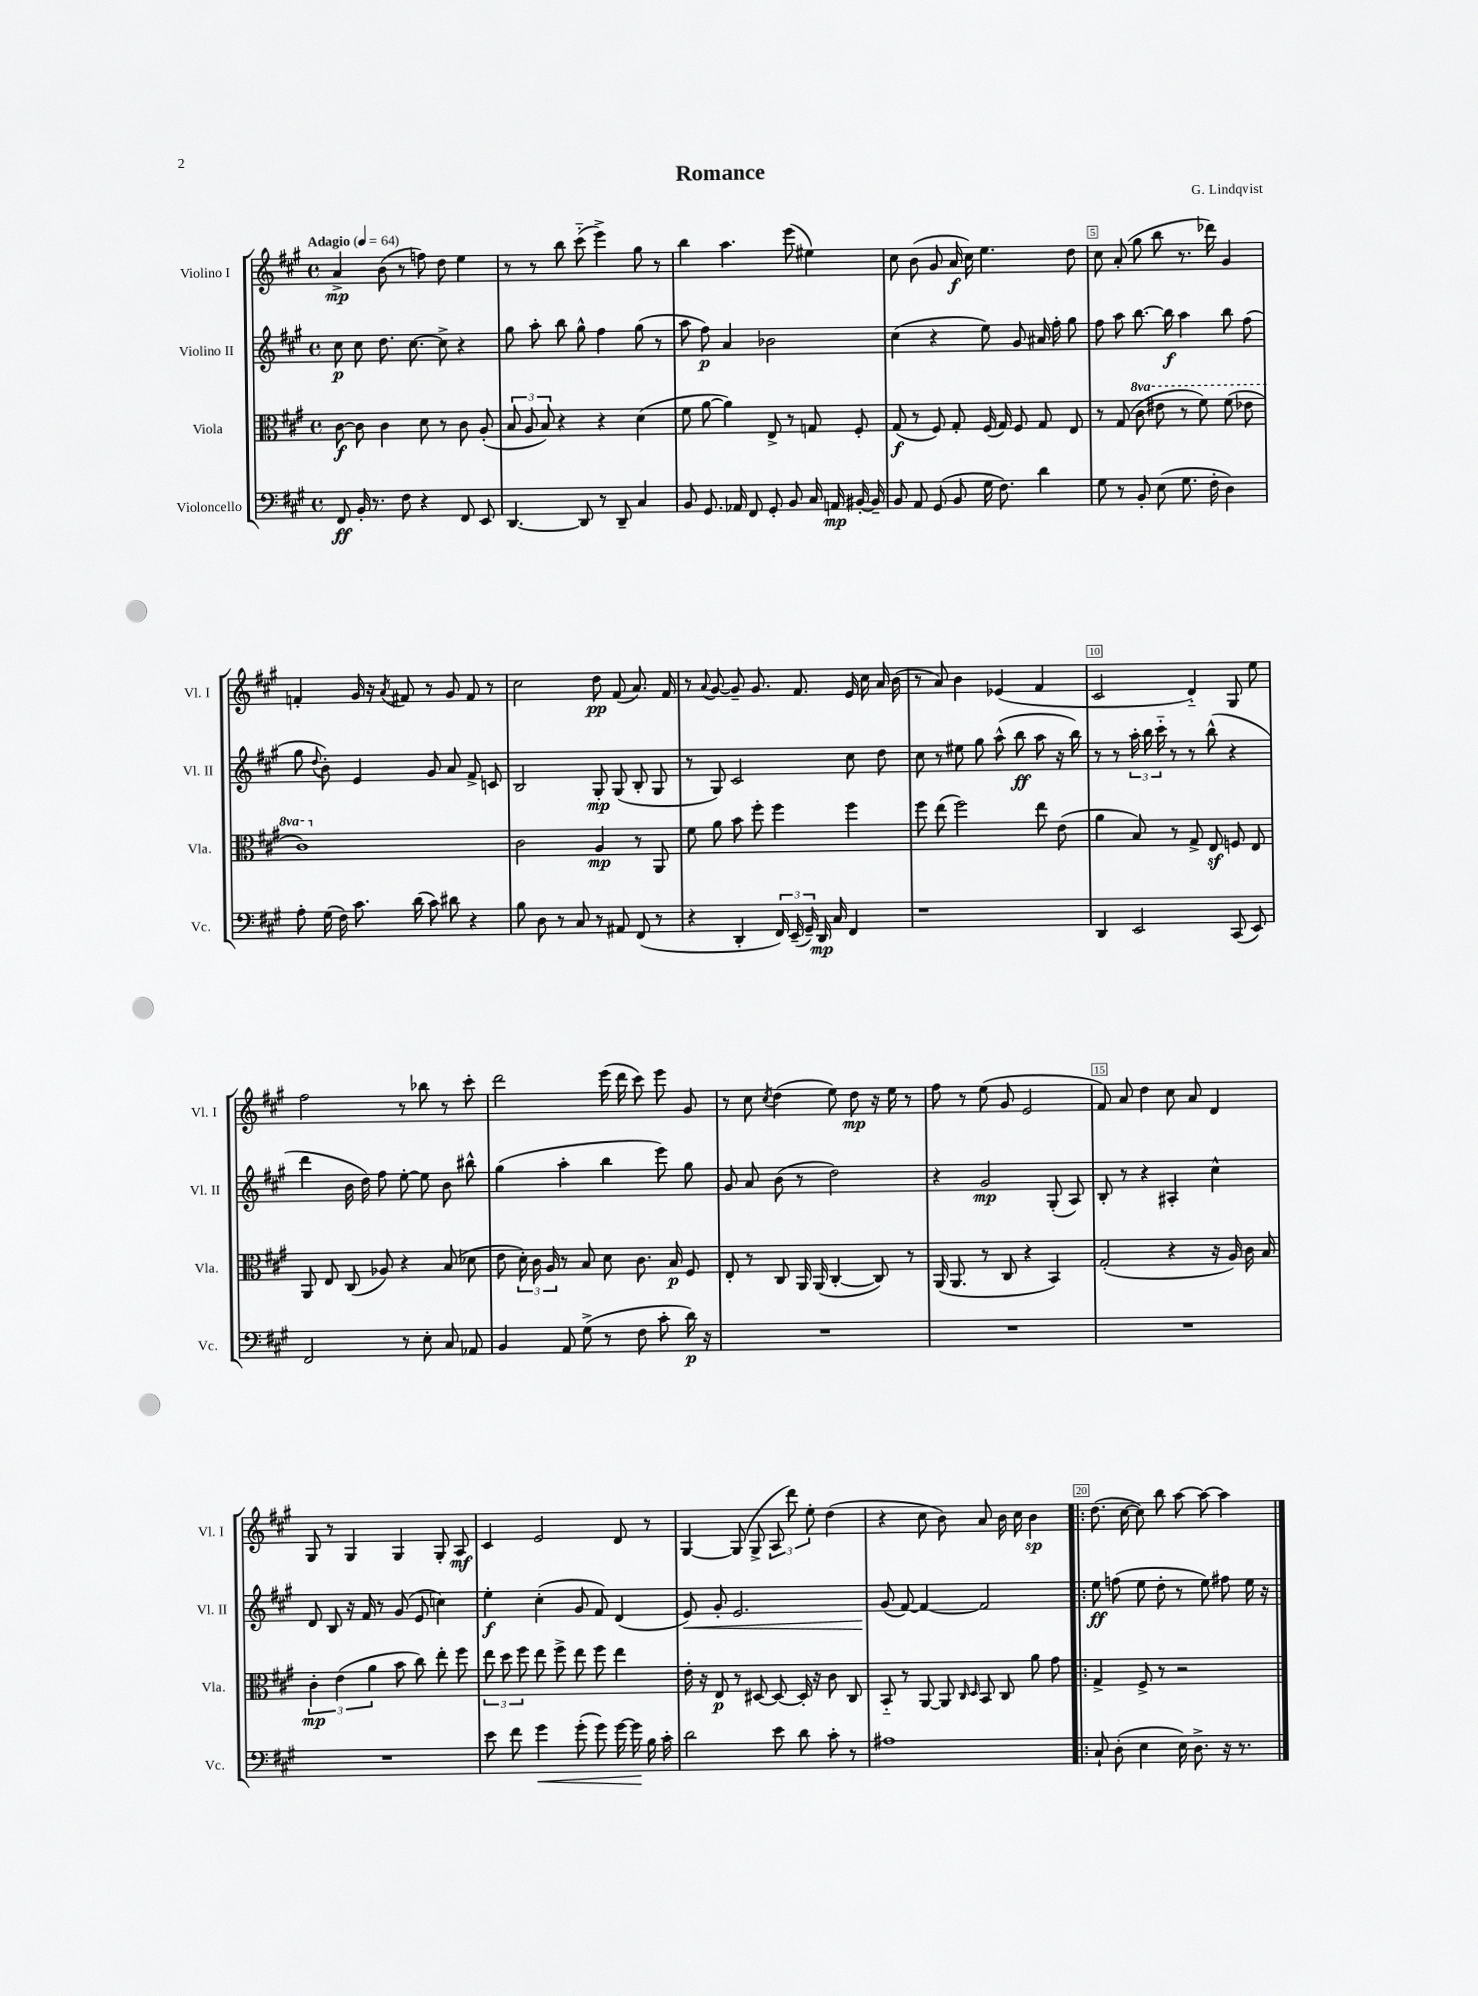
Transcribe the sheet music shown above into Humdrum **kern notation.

**kern	**dynam	**kern	**dynam	**kern	**dynam	**kern	**dynam
*part4	*part4	*part3	*part3	*part2	*part2	*part1	*part1
*staff4	*staff4	*staff3	*staff3	*staff2	*staff2	*staff1	*staff1
*I"Violoncello	*	*I"Viola	*	*I"Violino II	*	*I"Violino I	*
*I'Vc.	*	*I'Vla.	*	*I'Vl. II	*	*I'Vl. I	*
*clefF4	*	*clefC3	*	*clefG2	*	*clefG2	*
*k[f#c#g#]	*	*k[f#c#g#]	*	*k[f#c#g#]	*	*k[f#c#g#]	*
*M4/4	*	*M4/4	*	*M4/4	*	*M4/4	*
*met(c)	*	*met(c)	*	*met(c)	*	*met(c)	*
*MM64	*	*MM64	*	*MM64	*	*MM64	*
=1	=1	=1	=1	=1	=1	=1	=1
!	!	!	!	!	!	!LO:TX:a:B:t=Adagio	!
8FF#/	ff	[8c#\	f	8cc#\	p	4a^/	mp
16BB'/	.	8c#\]	.	8cc#\	.	.	.
8.r	.	.	.	.	.	.	.
.	.	4c#\	.	8.dd\	.	(8b\	.
8F#\	.	.	.	.	.	8r	.
.	.	.	.	[8.cc#\	.	.	.
4r	.	8d\	.	.	.	8ffn\)	.
.	.	8r	.	8cc#^\]	.	8dd\	.
8FF#/	.	8c#\	.	4r	.	4ee\	.
8EE/	.	(8A'/	.	.	.	.	.
=2	=2	=2	=2	=2	=2	=2	=2
[4.DD/	.	12B/	.	8gg#\	.	8r	.
.	.	12A/	.	.	.	.	.
.	.	.	.	8aa'\	.	8r	.
.	.	12B/)	.	.	.	.	.
.	.	4r	.	8bb\	.	8bb\	.
8DD/]	.	.	.	8gg#^^\	.	(8ccc#\	.
8r	.	4r	.	4ff#\	.	4eee^\)	.
8DD~/	.	.	.	.	.	.	.
4C#/	.	(4d\	.	(8gg#\	.	8gg#\	.
.	.	.	.	8r	.	8r	.
=3	=3	=3	=3	=3	=3	=3	=3
8BB/	.	8f#\	.	8aa\	.	4bb\	.
8.GG#/	.	[8a\	.	8ff#\)	p	.	.
.	.	4a\])	.	4a/	.	4.aa\	.
16AA-X/	.	.	.	.	.	.	.
8FF#/	.	.	.	.	.	.	.
8GG#'/	.	8E^/	.	2b-X\	.	.	.
8BB/	.	8r	.	.	.	(8eee\	.
16C#/	.	8Gn/	.	.	.	4ee#X\)	.
16AAn/	mp	.	.	.	.	.	.
[16BB#X'/	.	8F#'/	.	.	.	.	.
16BB#~/]	.	.	.	.	.	.	.
=4	=4	=4	=4	=4	=4	=4	=4
8BB/	.	(8G#/	f	(4cc#\	.	8cc#\	.
8AA/	.	8r	.	.	.	(8b\	.
(8GG#/	.	8F#/)	.	4r	.	8g#/	.
8BB/	.	8G#'/	.	.	.	16a/	f
.	.	.	.	.	.	16cc#\)	.
16G#\	.	(16F#/	.	8ee\)	.	4.ee\	.
8.F#\)	.	16G#/)	.	.	.	.	.
.	.	8F#/	.	8g#/	.	.	.
4d\	.	8G#/	.	16a#X/	.	.	.
.	.	.	.	16ff#'\	.	.	.
.	.	8E/	.	8gg#\	.	8dd\	.
=5	=5	=5	=5	=5	=5	=5	=5
8G#\	.	8r	.	8ff#\	.	8cc#\	.
8r	.	(8G#/	.	8aa\	.	(8a'/	.
*	*	*8va	*	*	*	*	*
8BB'/	.	8cc#\	.	[8.bb\	.	8gg#\	.
(8E\	.	8ee#X\	.	.	.	8bb\	.
.	.	.	.	16bb\]	f	.	.
8.G#\	.	8r	.	4aa\	.	8.r	.
.	.	8ff#\)	.	.	.	.	.
16F#'\	.	.	.	.	.	16ddd-X\)	.
4D\)	.	(8ff#\	.	8bb\	.	4g#/	.
.	.	8ee-X\	.	(8ff#\	.	.	.
!!LO:LB:g=z
=6	=6	=6	=6	=6	=6	=6	=6
8A'\	.	1cc#)	.	8gg#\	.	4fn'/	.
.	.	.	.	8qqdd/	.	.	.
(16G#\	.	.	.	8b'\)	.	.	.
16F#\)	.	.	.	.	.	.	.
8.c#\	.	.	.	4e/	.	16g#/	.
.	.	.	.	.	.	16r	.
.	.	.	.	.	.	8qa/	.
.	.	.	.	.	.	8f#X/	.
(16d\	.	.	.	.	.	.	.
8c#\)	.	.	.	8g#/	.	8r	.
8d#X\	.	.	.	8a/	.	8g#/	.
4r	.	.	.	8f#^/	.	8f#/	.
.	.	.	.	8cn/	.	8r	.
=7	=7	=7	=7	=7	=7	=7	=7
*	*	*X8va	*	*	*	*	*
8B\	.	2c#\	.	2B/	.	2cc#\	.
8D\	.	.	.	.	.	.	.
8r	.	.	.	.	.	.	.
8C#/	.	.	.	.	.	.	.
8r	.	4A/	mp	8G#'/	mp	8dd\	pp
8AA#X/	.	.	.	(8G#/	.	(8f#/	.
(8FF#/	.	8r	.	8B'/	.	8.a/)	.
8r	.	8AA/	.	8G#/	.	.	.
.	.	.	.	.	.	16f#/	.
=8	=8	=8	=8	=8	=8	=8	=8
4r	.	8f#\	.	8r	.	8r	.
.	.	.	.	.	.	8qqa/	.
.	.	8a\	.	8G#/)	.	[8g#/	.
4DD'/	.	8b\	.	2c#/	.	8g#~/]	.
.	.	8ff#'\	.	.	.	8.g#/	.
24FF#/)	.	4ff#\	.	.	.	.	.
(24EE~/	.	.	.	.	.	.	.
.	.	.	.	.	.	8.f#/	.
24GG#~/)	.	.	.	.	.	.	.
16DD/	mp	.	.	.	.	.	.
16C#/	.	.	.	.	.	.	.
4FF#/	.	4ff#\	.	8cc#\	.	16e/	.
.	.	.	.	.	.	16cc#\	.
.	.	.	.	8dd\	.	16a/	.
.	.	.	.	.	.	(16b\	.
=9	=9	=9	=9	=9	=9	=9	=9
1r	.	8ff#\	.	8cc#\	.	8r	.
.	.	(8ee\	.	8r	.	8a/)	.
.	.	2ff#\)	.	8ee#X\	.	4b\	.
.	.	.	.	8gg#\	.	.	.
.	.	.	.	(8aa^^\	.	(4e-X/	.
.	.	.	.	8bb\	ff	.	.
.	.	8ee\	.	8aa\	.	4f#/	.
.	.	(8e\	.	16r	.	.	.
.	.	.	.	16bb\)	.	.	.
=10	=10	=10	=10	=10	=10	=10	=10
4DD/	.	4a\	.	8r	.	2c#/	.
.	.	.	.	8r	.	.	.
2EE/	.	8B/)	.	24aa'\	.	.	.
.	.	.	.	24bb\	.	.	.
.	.	.	.	24ccc#\	.	.	.
.	.	8r	.	8r	.	.	.
.	.	8G#^/	.	8r	.	4d/)	.
.	.	8Ez/	.	(8bb^^\	.	.	.
(8CC#/	.	8Fn/	.	4r	.	8G#/	.
8EE/)	.	8E/	.	.	.	8ee\	.
!!LO:LB:g=z
=11	=11	=11	=11	=11	=11	=11	=11
2FF#/	.	8AA/	.	4ddd\	.	2ff#\	.
.	.	8E/	.	.	.	.	.
.	.	(8C#/	.	16b\	.	.	.
.	.	.	.	16dd\)	.	.	.
.	.	8A-X/)	.	8ff#\	.	.	.
8r	.	4r	.	[8ee'\	.	8r	.
8E'\	.	.	.	8ee\]	.	8bb-X\	.
8C#/	.	(8B/	.	8b\	.	8r	.
8AA-X/	.	8d-X\	.	8bb#X^^\	.	8ccc#'\	.
=12	=12	=12	=12	=12	=12	=12	=12
4BB/	.	8e\	.	(4gg#\	.	2ddd\	.
.	.	24d'\)	.	.	.	.	.
.	.	24c#\	.	.	.	.	.
.	.	24A/	.	.	.	.	.
8AA/	.	8r	.	4aa'\	.	.	.
(8G#^\	.	8B/	.	.	.	.	.
8r	.	8d\	.	4bb\	.	(16eee\	.
.	.	.	.	.	.	16ddd\	.
8F#\	.	8.c#\	.	.	.	8ccc#\)	.
8c#'\	.	.	.	8eee\)	.	8eee\	.
.	.	16B/	p	.	.	.	.
16d\)	p	8F#/	.	8gg#\	.	8g#/	.
16r	.	.	.	.	.	.	.
=13	=13	=13	=13	=13	=13	=13	=13
1r	.	8E'/	.	8g#/	.	8r	.
.	.	8r	.	8a/	.	8cc#\	.
.	.	.	.	.	.	8qcc#/	.
.	.	8C#/	.	(8b\	.	(4dd\	.
.	.	16AA/	.	8r	.	.	.
.	.	(16AA/	.	.	.	.	.
.	.	[4C#'/	.	2dd\)	.	8ee\)	.
.	.	.	.	.	.	8dd\	mp
.	.	8C#/])	.	.	.	16r	.
.	.	.	.	.	.	16ee\	.
.	.	8r	.	.	.	8r	.
=14	=14	=14	=14	=14	=14	=14	=14
1r	.	(16AA/	.	4r	.	8ff#\	.
.	.	8.AA/	.	.	.	.	.
.	.	.	.	.	.	8r	.
.	.	8r	.	2g#/	mp	(8ee\	.
.	.	8C#/	.	.	.	8g#/	.
.	.	4r	.	.	.	2e/	.
.	.	4BB/)	.	(8G#'/	.	.	.
.	.	.	.	8A/)	.	.	.
=15	=15	=15	=15	=15	=15	=15	=15
1r	.	(2G#'/	.	8B'/	.	8f#/)	.
.	.	.	.	8r	.	8a/	.
.	.	.	.	4r	.	4dd\	.
.	.	4r	.	4A#X'/	.	8cc#\	.
.	.	.	.	.	.	8a/	.
.	.	16r	.	4cc#^^\	.	4d/	.
.	.	16A/)	.	.	.	.	.
.	.	16c#\	.	.	.	.	.
.	.	16B/	.	.	.	.	.
!!LO:LB:g=z
=16	=16	=16	=16	=16	=16	=16	=16
1r	.	6c#'\	mp	8d/	.	8G#/	.
.	.	.	.	8B/	.	8r	.
.	.	(6e\	.	.	.	.	.
.	.	.	.	16r	.	4G#/	.
.	.	.	.	16f#/	.	.	.
.	.	6a\	.	.	.	.	.
.	.	.	.	8r	.	.	.
.	.	8b\	.	(8g#/	.	4G#/	.
.	.	8cc#\)	.	8e/	.	.	.
.	.	8ee'\	.	4ccn\)	.	8G#'/	.
.	.	8ff#\	.	.	.	8A/	mf
=17	=17	=17	=17	=17	=17	=17	=17
8e\	.	12ee\	.	4ee'\	f	4c#/	.
.	.	12dd\	.	.	.	.	.
8f#\	.	.	.	.	.	.	.
.	.	12ff#\	.	.	.	.	.
!	!LO:HP:b	!	!	!	!	!	!
4g#\	<	8ee\	.	(4cc#'\	.	2e/	.
.	.	8ff#^\	.	.	.	.	.
(8g#'\	.	8ee\	.	8g#/	.	.	.
8g#\)	.	8ff#\	.	8f#/)	.	.	.
[16g#\	.	4ee\	.	(4d/	.	8d/	.
16g#\]	.	.	.	.	.	.	.
16B\	[	.	.	.	.	8r	.
16c#'\	.	.	.	.	.	.	.
=18	=18	=18	=18	=18	=18	=18	=18
!	!	!	!	!	!LO:HP:b	!	!
2d\	.	16e'\	.	8e/)	<	[4G#/	.
.	.	16r	.	.	.	.	.
.	.	8E/	p	8g#'/	.	.	.
.	.	8r	.	2.e/	.	(8G#/]	.
.	.	[8D#X/	.	.	.	8G#^/	.
8e\	.	8D#/_	.	.	.	12A/	.
.	.	.	.	.	.	12ddd\)	.
8d\	.	16D#'/]	.	.	.	.	.
.	.	.	.	.	.	12ee'\	.
.	.	16r	.	.	.	.	.
8c#'\	.	8c#\	.	.	.	(4dd\	.
8r	.	8C#/	.	.	.	.	.
=19	=19	=19	=19	=19	=19	=19	=19
1A#X	.	8BB/	.	(8g#/	.	4r	.
.	.	8r	.	[8f#/)	[	.	.
.	.	[8AA/	.	4f#/_	.	8cc#\	.
.	.	8AA/]	.	.	.	8b\)	.
.	.	16qqC#/	.	.	.	.	.
.	.	16qqD/	.	.	.	.	.
.	.	8BB/	.	2f#/]	.	8a/	.
.	.	8C#/	.	.	.	16b\	.
.	.	.	.	.	.	16cc#\	.
.	.	8a\	.	.	.	4b\	sp
.	.	8g#\	.	.	.	.	.
=20!|:	=20!|:	=20!|:	=20!|:	=20!|:	=20!|:	=20!|:	=20!|:
8C#`/	.	4G#^/	.	8ee\	ff	(8.dd\	.
(8D'\	.	.	.	(8ffn\	.	.	.
.	.	.	.	.	.	[16cc#\	.
4E\	.	8F#^/	.	8ee\	.	8cc#\])	.
.	.	8r	.	8dd'\	.	8bb\	.
16E\)	.	2r	.	8r	.	[8aa\	.
8.D^\	.	.	.	.	.	.	.
.	.	.	.	8ee\)	.	8aa\_	.
16r	.	.	.	8ff#X\	.	4aa\]	.
8.r	.	.	.	.	.	.	.
.	.	.	.	16ee\	.	.	.
.	.	.	.	16r	.	.	.
==	==	==	==	==	==	==	==
*-	*-	*-	*-	*-	*-	*-	*-
